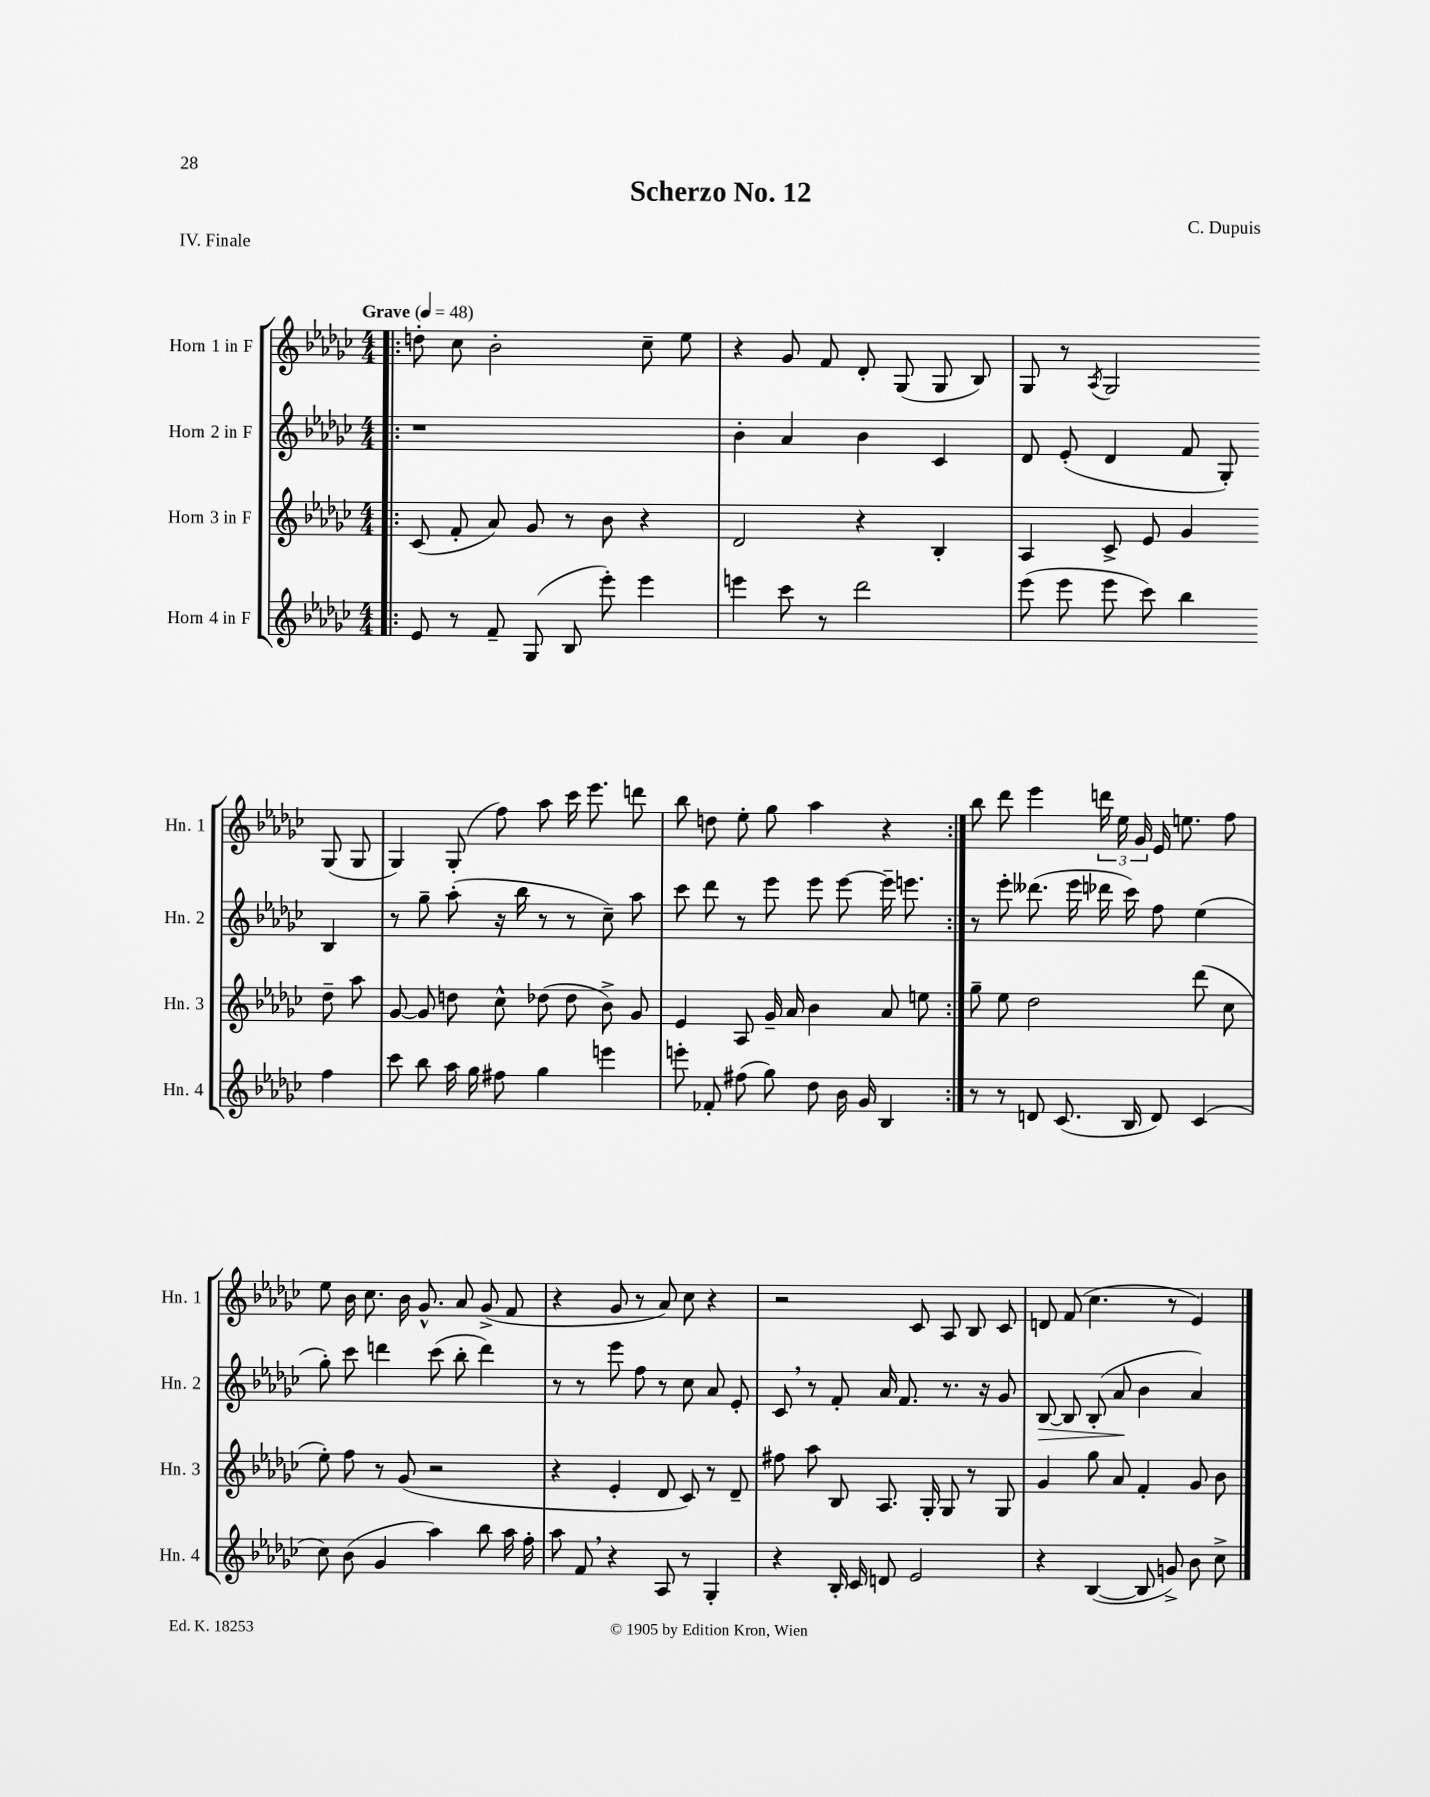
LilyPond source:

\header { title = "Scherzo No. 12" composer = "C. Dupuis" piece = "IV. Finale" }
<<
\new StaffGroup <<
\new Staff = "s0" \with { instrumentName = "Horn 1 in F" shortInstrumentName = "Hn. 1" } {
    \clef treble \key ges \major \numericTimeSignature \time 4/4 \tempo "Grave" 4 = 48
    \autoBeamOff \repeat volta 2 { \bar ".|:" d''8-. ces''8 bes'2-. ces''8-- ees''8 |
    r4 ges'8 f'8 des'8-. ges8( ges8 bes8) |
    ges8 r8 \acciaccatura { aes8 } ges2 ges8( ges8 |
    ges4) ges8-.( f''8) aes''8 ces'''16 ees'''8. d'''8 |
    bes''8 d''8 ees''8-. ges''8 aes''4 r4 | }
    bes''8 des'''8 ees'''4 \tuplet 3/2 { d'''16 ees''16 ges'16 } ees'16 e''8. f''8 |
    ees''8 bes'16 ces''8. bes'16 ges'8.-^ aes'8 ges'8->( f'8 |
    r4 ges'8 r8 aes'8) ces''8 r4 |
    r2 ces'8 aes8 bes8 ces'8 |
    d'8 f'8( ces''4. r8 ees'4) \bar "|." |
}
\new Staff = "s1" \with { instrumentName = "Horn 2 in F" shortInstrumentName = "Hn. 2" } {
    \clef treble \key ges \major \numericTimeSignature \time 4/4
    \autoBeamOff \repeat volta 2 { \bar ".|:" r1 |
    bes'4-. aes'4 bes'4 ces'4 |
    des'8 ees'8-.( des'4 f'8 ges8-.) bes4 |
    r8 ges''8-- aes''8-.( r16 bes''16 r8 r8 ces''8--) aes''8 |
    ces'''8 des'''8 r8 ees'''8 ees'''8 ees'''8~ ees'''16-- e'''8. | }
    r8 ees'''8-. deses'''8.( ees'''16 des'''16 ces'''16) f''8 ees''4( |
    ges''8-.) ces'''8 d'''4 ces'''8( bes''8-. d'''4) |
    r8 r8 ees'''8 f''8 r8 ces''8 aes'8 ees'8-. |
    ces'8 \breathe r8 f'8-. aes'16 f'8. r8. r16 ges'8 |
    bes8~\> bes8 bes8-.( aes'8\! bes'4 aes'4) \bar "|." |
}
\new Staff = "s2" \with { instrumentName = "Horn 3 in F" shortInstrumentName = "Hn. 3" } {
    \clef treble \key ges \major \numericTimeSignature \time 4/4
    \autoBeamOff \repeat volta 2 { \bar ".|:" ces'8( f'8-. aes'8) ges'8 r8 bes'8 r4 |
    des'2 r4 bes4-. |
    aes4 ces'8-> ees'8 ges'4 des''8-- aes''8 |
    ges'8~ ges'8 d''8 ces''8-^ des''8( des''8 bes'8->) ges'8 |
    ees'4 aes8 ges'16-- aes'16 bes'4 aes'8 e''8 | }
    ges''8-- ees''8 des''2 des'''8( ces''8 |
    ees''8-.) f''8 r8 ges'8( r2 |
    r4 ees'4-. des'8 ces'8) r8 des'8-- |
    fis''8 aes''8 bes8 aes8. ges16-. ges8 r8 ges8 |
    ges'4 ges''8 aes'8 f'4-. ges'8 bes'8 \bar "|." |
}
\new Staff = "s3" \with { instrumentName = "Horn 4 in F" shortInstrumentName = "Hn. 4" } {
    \clef treble \key ges \major \numericTimeSignature \time 4/4
    \autoBeamOff \repeat volta 2 { \bar ".|:" ees'8 r8 f'8-- ges8( bes8 ees'''8-.) ees'''4 |
    e'''4 ces'''8 r8 des'''2 |
    ees'''8( ees'''8 ees'''8 ces'''8) bes''4 f''4 |
    ces'''8 bes''8 aes''16 ges''16 fis''8 ges''4 e'''4 |
    e'''8-. fes'8-. fis''8( ges''8) des''8 bes'16 ges'16 bes4 | }
    r8 r8 d'8 ces'8.( bes16 d'8) ces'4( |
    ces''8) bes'8( ges'4 aes''4) bes''8 aes''16 f''16-. |
    aes''8 f'8 \breathe r4 aes8 r8 ges4-. |
    r4 bes16-. ces'16 d'8 ees'2 |
    r4 bes4~( bes8 g'8->) bes'8 ces''8-> \bar "|." |
}
>>
>>
\layout { \context { \Score \remove "Bar_number_engraver" } }
